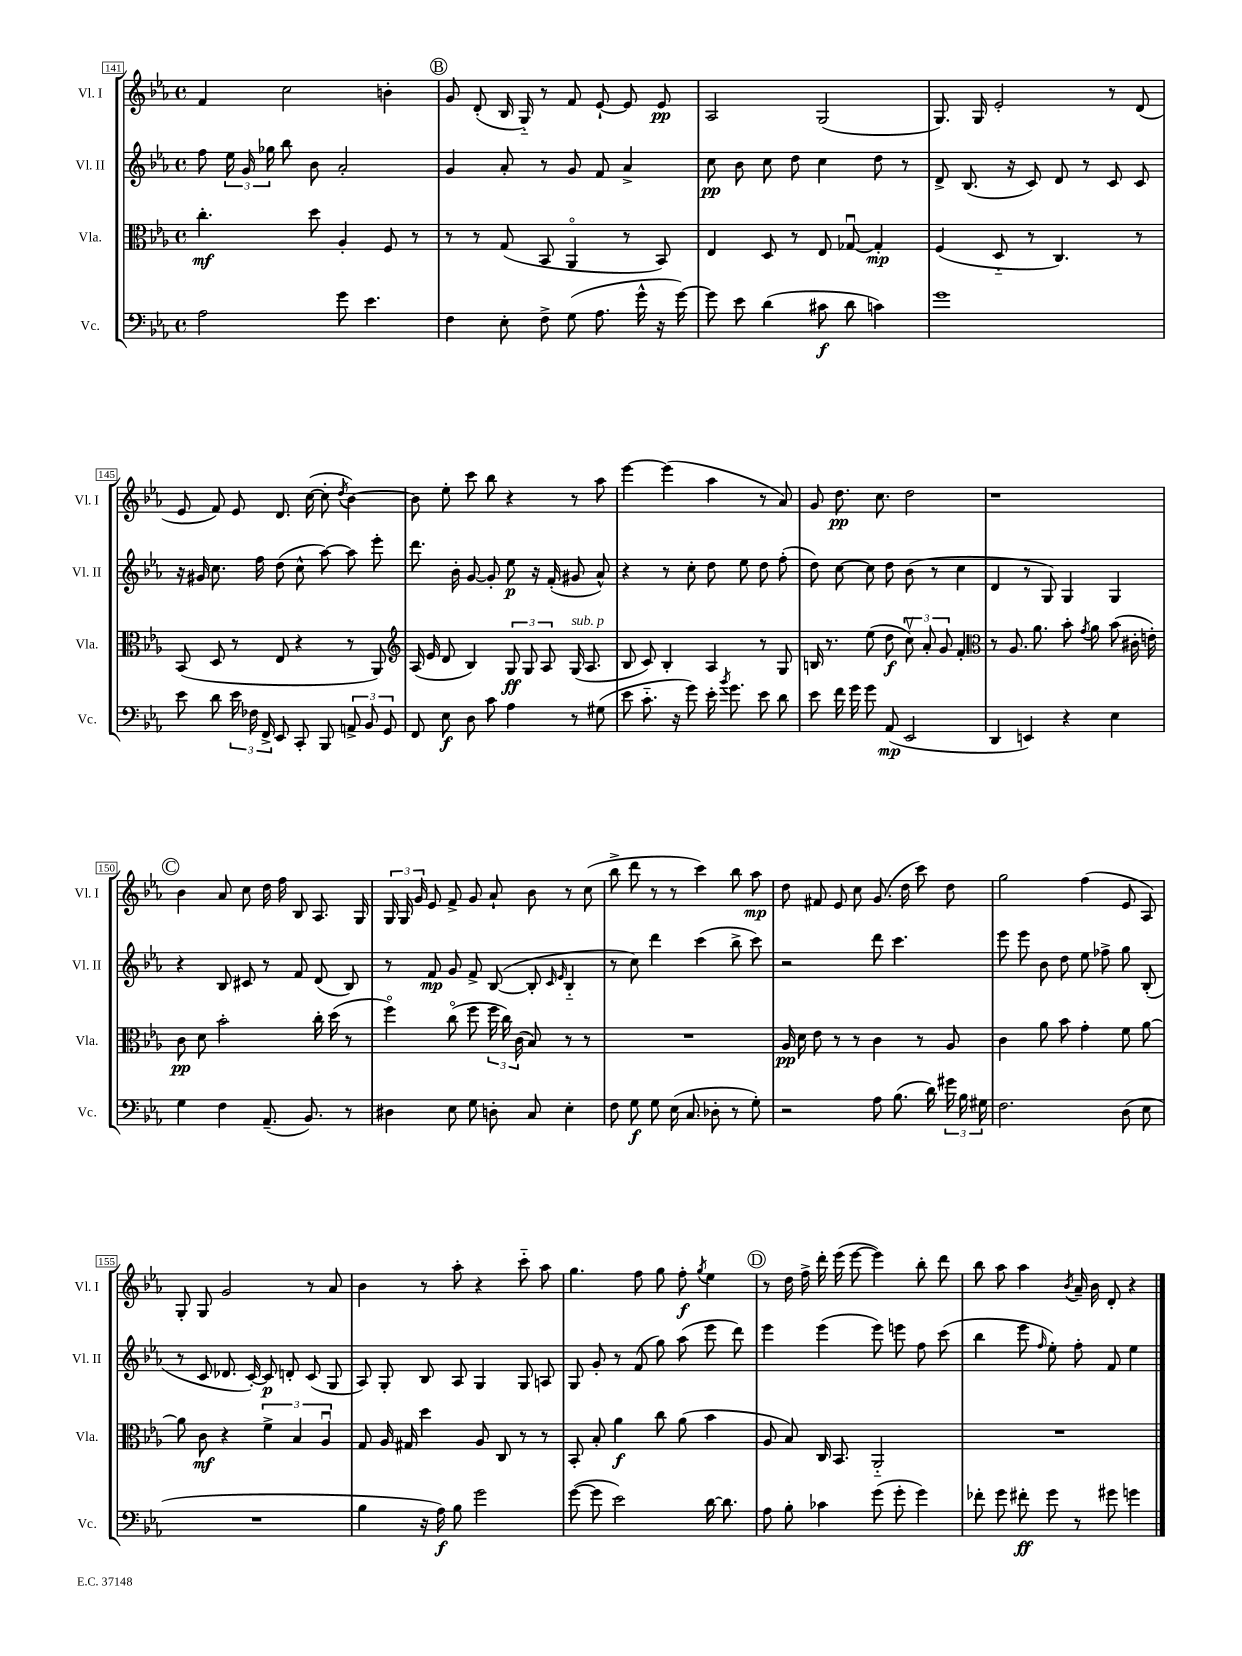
<<
\new StaffGroup <<
\new Staff = "s0" \with { instrumentName = "Vl. I" shortInstrumentName = "Vl. I" } {
    \clef treble \key ees \major \defaultTimeSignature \time 4/4
    \autoBeamOff f'4 c''2 b'4-. |
    \mark \markup { \circle "B" } g'8 d'8-.( bes16 g16-_) r8 f'8 ees'8~-! ees'8 ees'8\pp |
    aes2 g2( |
    g8.) g16 ees'2-. r8 d'8( |
    ees'8 f'8) ees'8 d'8. c''16~( c''8-. \acciaccatura { d''8 } bes'4~) |
    bes'8 ees''8-. c'''8 bes''8 r4 r8 aes''8 |
    ees'''4~ ees'''4( aes''4 r8 aes'8) |
    g'8 d''8.\pp c''8. d''2 |
    r1 |
    \mark \markup { \circle "C" } bes'4 aes'8 c''8 d''16 f''16 bes8 aes8. g16 |
    \tuplet 3/2 { g16 g16 g'16 } ees'8 f'8-> g'8 aes'8-! bes'8 r8 c''8( |
    bes''8-> d'''8 r8 r8 c'''4) bes''8 aes''8\mp |
    d''8 fis'8 ees'8 c''8 g'8.( d''16 c'''8) d''8 |
    g''2 f''4( ees'8 aes8) |
    g8-. g8 g'2 r8 aes'8 |
    bes'4 r8 aes''8-. r4 c'''8-_ aes''8 |
    g''4. f''8 g''8 f''8-.\f \acciaccatura { g''8 } ees''4 |
    \mark \markup { \circle "D" } r8 d''16 f''16-> d'''16-. ees'''16( ees'''8~ ees'''4) bes''8-. d'''8 |
    bes''8 aes''8 aes''4 \acciaccatura { bes'8 } aes'16-- bes'16 d'8-. r4 \bar "|." |
}
\new Staff = "s1" \with { instrumentName = "Vl. II" shortInstrumentName = "Vl. II" } {
    \clef treble \key ees \major \defaultTimeSignature \time 4/4
    \autoBeamOff f''8 \tuplet 3/2 { ees''16 g'16 ges''16 } bes''8 bes'8 aes'2-. |
    \mark \markup { \circle "B" } g'4 aes'8-. r8 g'8 f'8 aes'4-> |
    c''8\pp bes'8 c''8 d''8 c''4 d''8 r8 |
    d'8-> bes8.( r16 c'8) d'8 r8 c'8 c'8 |
    r16 gis'16 c''8. f''16 d''8( c''8-^ aes''8~) aes''8 ees'''8-. |
    d'''8. bes'16-. g'8~ g'8-. ees''8\p r16 f'16-.( gis'8 aes'8-^) |
    r4 r8 c''8-. d''8 ees''8 d''8 f''8-.( |
    d''8) c''8~ c''8 d''8 bes'8( r8 c''4 |
    d'4 r8 g8) g4 g4 |
    \mark \markup { \circle "C" } r4 bes8 cis'8 r8 f'8 d'8( bes8) |
    r8 f'8\mp g'8 f'8-> bes8~( bes8-. \grace { c'16 ees'16 } bes4-_ |
    r8 c''8) d'''4 c'''4( bes''8-> c'''8) |
    r2 d'''8 c'''4. |
    ees'''8 ees'''8 bes'8 d''8 ees''8 fes''8-> g''8 bes8-.( |
    r8 c'8 des'8. c'16~-.) c'8\p d'8-. c'8( g8 |
    aes8) g8-. bes8 aes8 g4 g8 a8 |
    g8 g'8-. r8 f'8( g''8) aes''8( ees'''8 d'''8) |
    \mark \markup { \circle "D" } ees'''4 ees'''4( ees'''8) e'''8 f''8 c'''8( |
    bes''4 ees'''8 \grace { f''16 } ees''8-.) f''8-. f'8 ees''4 \bar "|." |
}
\new Staff = "s2" \with { instrumentName = "Vla." shortInstrumentName = "Vla." } {
    \clef alto \key ees \major \defaultTimeSignature \time 4/4
    \autoBeamOff c''4.-.\mf d''8 aes4-. f8 r8 |
    \mark \markup { \circle "B" } r8 r8 g8( bes,8 aes,4\flageolet r8 bes,8) |
    ees4 d8 r8 ees8 ges8~\downbow ges4-.\mp |
    f4( d8-_ r8 c4.) r8 |
    bes,8( d8 r8 ees8 r4 r8 aes,8) |
    \clef treble aes16( ees'16 d'8 bes4) \tuplet 3/2 { g8\ff g8 aes8 } g16^\markup { \italic "sub. p" }( aes8. |
    bes8 c'8) bes4-. aes4 r8 g8 |
    b16 r8. ees''8( d''8\f \tuplet 3/2 { c''8\upbow) aes'8-. g'8 } f'4-. |
    \clef alto r8 aes8. aes'8. bes'8-. \acciaccatura { g'8 } aes'8 bes'8( cis'16-. e'16-.) |
    \mark \markup { \circle "C" } c'8\pp d'8 bes'2-. c''16-. d''16( r8 |
    f''4\flageolet) c''8\flageolet( f''8 \tuplet 3/2 { f''16 c''16) c'16( } bes8) r8 r8 |
    R1 |
    aes16\pp d'16 ees'8 r8 r8 c'4 r8 aes8 |
    c'4 aes'8 bes'8 g'4-. f'8 aes'8~ |
    aes'8 c'8\mf r4 \tuplet 3/2 { f'4-> bes4 aes4\downbow } |
    g8 aes16 gis16 d''4 aes8 c8 r8 r8 |
    bes,8-. bes8-. aes'4\f c''8 aes'8( bes'4 |
    \mark \markup { \circle "D" } aes8 bes8) c16 bes,8. aes,2-_ |
    R1 \bar "|." |
}
\new Staff = "s3" \with { instrumentName = "Vc." shortInstrumentName = "Vc." } {
    \clef bass \key ees \major \defaultTimeSignature \time 4/4
    \autoBeamOff aes2 g'8 ees'4. |
    \mark \markup { \circle "B" } f4 ees8-. f8-> g8( aes8. g'16-^ r16 g'16~) |
    g'8 ees'8 d'4( cis'8\f d'8 c'4) |
    g'1 |
    ees'8 d'8 \tuplet 3/2 { ees'16 fes16 f,16-> } ees,8 c,8-. bes,,8 \tuplet 3/2 { a,8-> bes,8 g,8 } |
    f,8 ees8\f d8 c'8 aes4 r8 gis8( |
    ees'8 c'8.-_ r16 g'8) ees'16-. \acciaccatura { bes'8 } g'8. ees'8 d'8 |
    ees'8 f'16 g'16 g'8 aes,8\mp( ees,2 |
    d,4 e,4) r4 ees4 |
    \mark \markup { \circle "C" } g4 f4 aes,8.--( bes,8.) r8 |
    dis4 ees8 g8 d8-. c8 ees4-. |
    f8 g8\f g8 ees16( c8. des8-. r8 g8-.) |
    r2 aes8 bes8.( d'16) \tuplet 3/2 { gis'16 bes16 gis16 } |
    f2. d8( ees8 |
    R1 |
    bes4 r16 aes16\f) bes8 g'2 |
    g'8~( g'8 ees'2) d'16~ d'8. |
    \mark \markup { \circle "D" } aes8 bes8-. ces'4 g'8( g'8-. g'4) |
    fes'8-. g'8 fis'8-.\ff g'8 r8 gis'8 g'4 \bar "|." |
}
>>
>>
\layout { \context { \Score currentBarNumber = #141 \override BarNumber.stencil = #(make-stencil-boxer 0.1 0.3 ly:text-interface::print) } }
